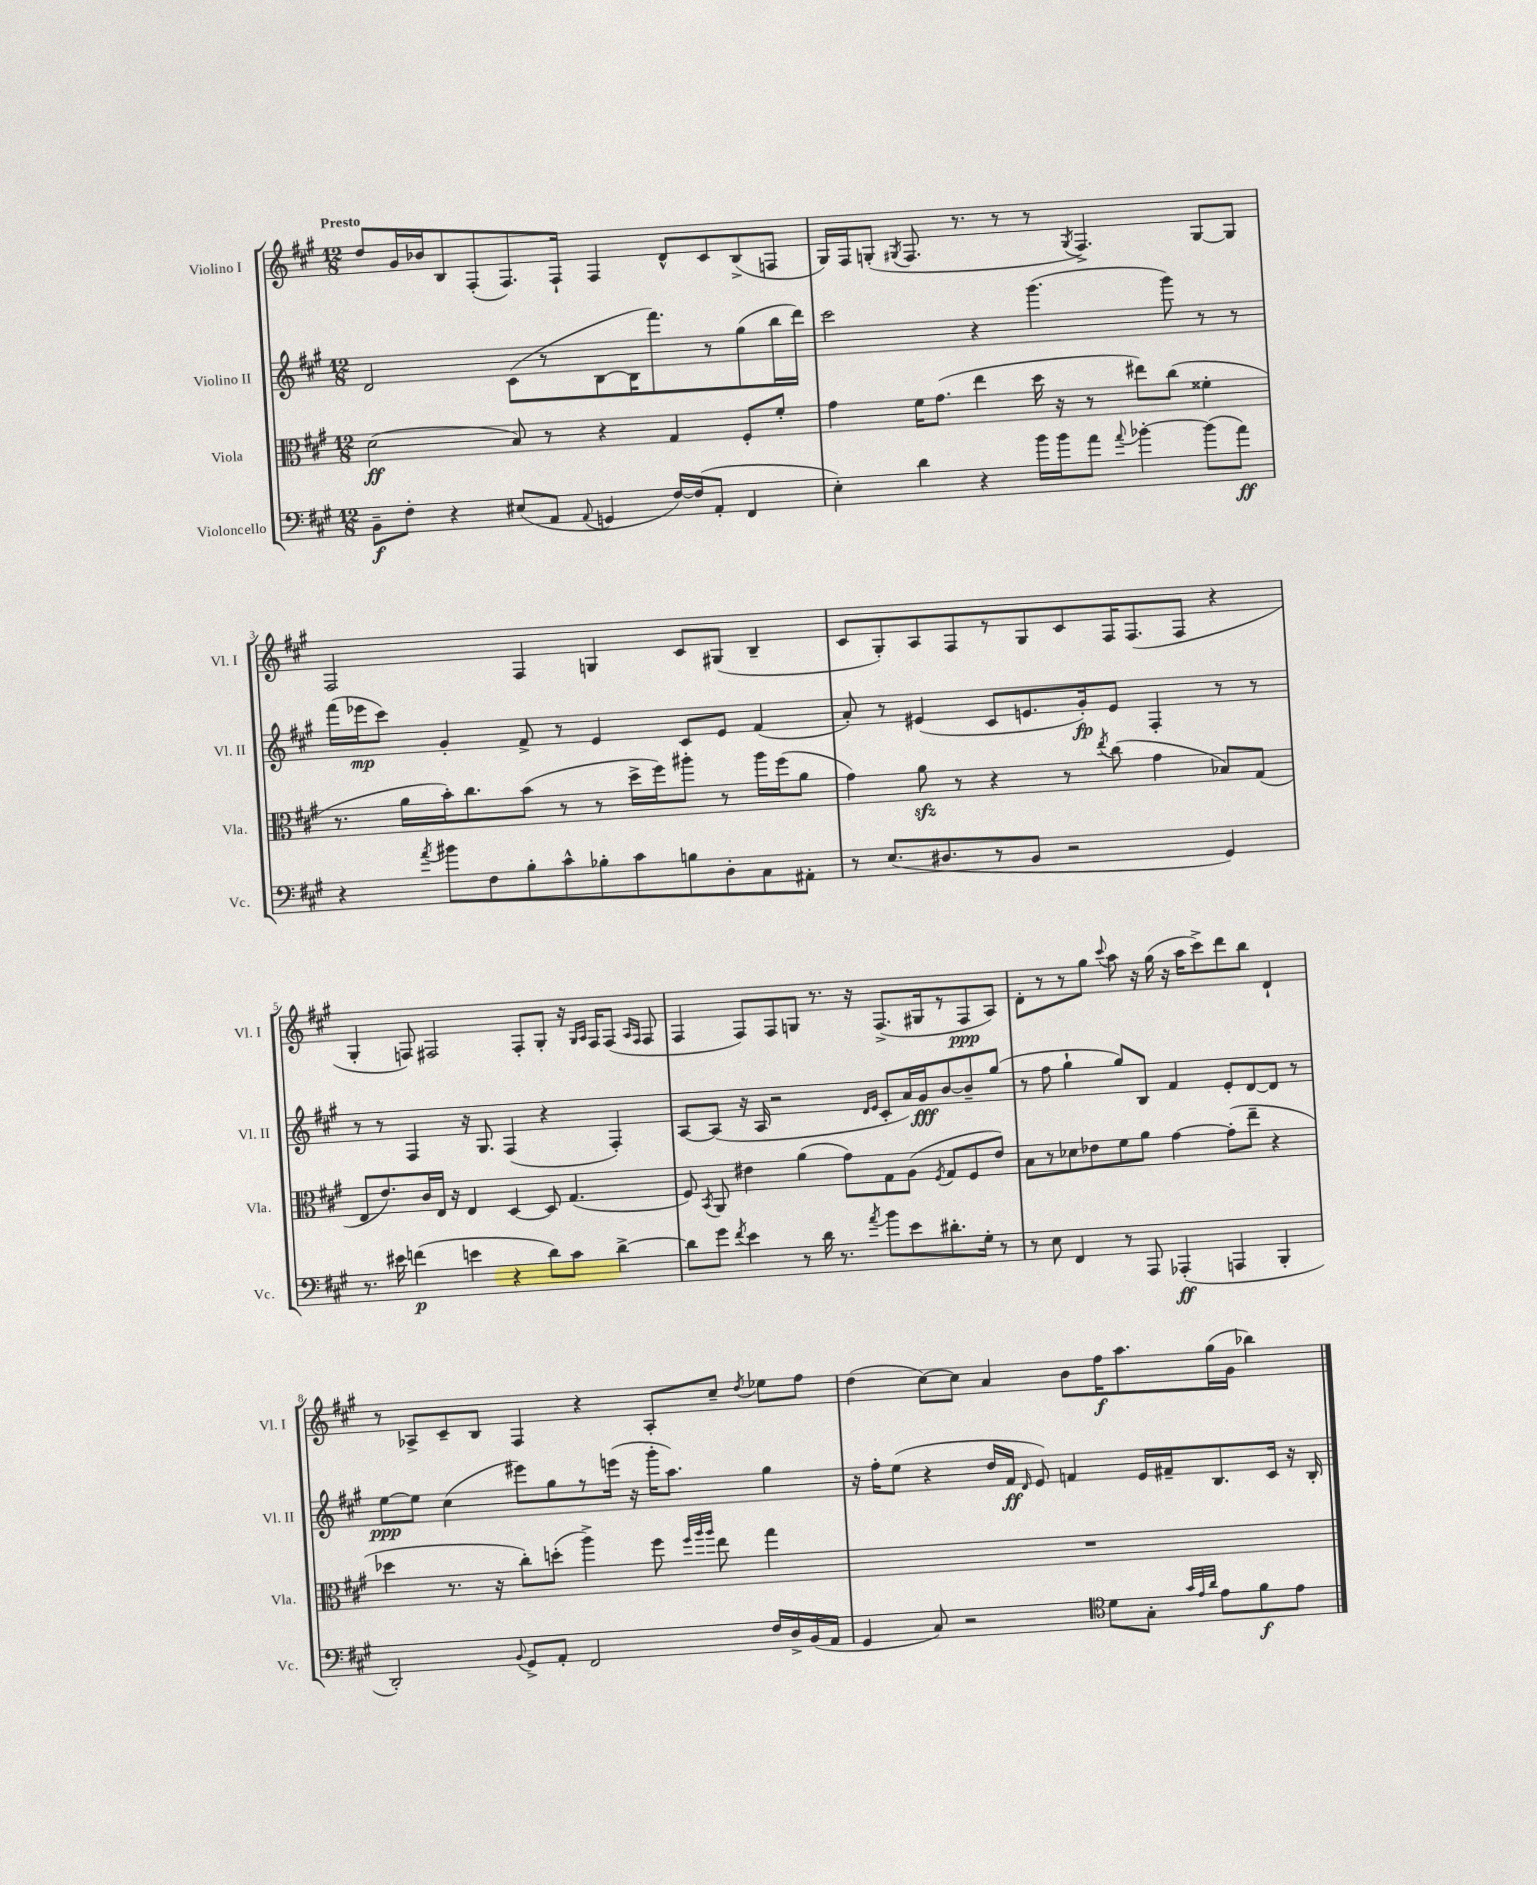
<<
\new StaffGroup <<
\new Staff = "s0" \with { instrumentName = "Violino I" shortInstrumentName = "Vl. I" } {
    \clef treble \key a \major \numericTimeSignature \time 12/8 \tempo "Presto"
    \autoBeamOff d''8[ gis'16 bes'16 b8 fis8-.( fis8.) fis16]-! fis4 d'8[-^ cis'8 b8->( f8] |
    gis16[) fis16 g8]-.( \acciaccatura { gis8 } fis8. r8. r8 r8 \acciaccatura { gis8 } fis4.->) gis8[~ gis8] |
    fis2 fis4 g4 cis'8[ gis8]( b4-- |
    cis'8[ gis8-.) a8 fis8 r8 gis8 cis'8 fis16 fis8.( fis8] r4 |
    gis4-. f8) fis2 fis8[-. gis8]-. r16 \grace { gis16[ a16] } fis16[ fis8]( \grace { a16[ fis16] } fis8 |
    fis4 fis8[) fis8 g8] r8. r16 fis8.[->( gis16 r8 fis8\ppp a8]) |
    d'8[-. r8 r8 gis''8] \appoggiatura { cis'''8 } a''8 r16 gis''16( r16 a''16[ cis'''8->) d'''8 b''8] d'4-! |
    r8 aes8[-> cis'8-- b8] fis4 r4 aes8[-. cis''8]-- \acciaccatura { d''8 } ees''8[ fis''8] |
    d''4( cis''8[~) cis''8] a'4 b'8[ fis''16\f a''8. gis''16( gis'16] bes''4) \bar "|." |
}
\new Staff = "s1" \with { instrumentName = "Violino II" shortInstrumentName = "Vl. II" } {
    \clef treble \key a \major \numericTimeSignature \time 12/8
    \autoBeamOff d'2 cis'8[( r8 b8~ b16 fis'''8.) r8 gis''8( b''16 d'''16]) |
    cis'''2 r4 gis'''4.( gis'''8) r8 r8 |
    fis'''16[( ees'''16\mp cis'''8]) gis'4-. fis'8-> r8 e'4 cis'8[ e'8] fis'4( |
    a'8-.) r8 eis'4( cis'8[ e'8. gis'16-.\fp) e'8] fis4-. r8 r8 |
    r8 r8 fis4 r16 gis8. fis4( r4 fis4-.) |
    a8[~ a8]( r16 a16 r2 \grace { d'16[ e'16] } cis'8[-. a'16) gis'16\fff b'8~ b'8-- gis''8]( |
    r8 fis''8 gis''4-! gis''8[) b8] fis'4 e'8[-. d'8~ d'8] r8 |
    e''8[~\ppp e''8] cis''4( eis'''8[) gis''8 r8 e'''16]( r16 gis'''16[-. a''8.]) gis''4 |
    r16 fis''16[-. e''8]( r4 d''16[ fis'16]\ff \grace { d'16 } e'8) f'4 e'16[ fis'16-- b8. cis'16] r16 b16-. \bar "|." |
}
\new Staff = "s2" \with { instrumentName = "Viola" shortInstrumentName = "Vla." } {
    \clef alto \key a \major \numericTimeSignature \time 12/8
    \autoBeamOff d'2\ff( b8) r8 r4 gis4 fis8[-. fis'8]-. |
    gis'4 fis'16[ gis'8.]( e''4 d''16 r16 r8 eis''8[) cis''8]( fisis'4-. |
    r8. a'16[ b'16-.) cis''8. b'8]( r8 r8 d''16[-> fis''16) ais''8]-. r8 ais''16[ fis''16( a'8] |
    gis'4) a'8\sfz r8 r4 r8 \acciaccatura { e''8 } cis''8( gis'4 bes8[) gis8]( |
    e8[ e'8.) cis'16 e16] r16 e4 d4~ d8 gis4.( |
    fis8) \acciaccatura { b,8 } a,8 eis'4 a'4( gis'8[) gis8 a8]( \acciaccatura { fis8 } gis8[ fis8 eis'8]) |
    b8[ r8 des'8 ees'8 fis'8 a'8] gis'4~ gis'8[-.( e''8]-- r4 |
    des''4 r8. r16 cis''8[-.) d''8]-.( a''4->) fis''8 \grace { fis''32[ a''32 a''32] } e''8 gis''4 |
    R1. \bar "|." |
}
\new Staff = "s3" \with { instrumentName = "Violoncello" shortInstrumentName = "Vc." } {
    \clef bass \key a \major \numericTimeSignature \time 12/8
    \autoBeamOff b,8[--\f fis8]-. r4 eis8[( a,8] \appoggiatura { a,8 } g,4 fis16[~) fis16( a,8]-. fis,4 |
    e4-.) d'4 r4 b'16[ b'16 a'8] \appoggiatura { a'8 } bes'4~-. bes'8[( a'8]\ff) |
    r4 \acciaccatura { a'8 } bis'8[ fis8 b8-. cis'8-^ bes8-. cis'8 b8 d8-. cis8 ais,8]-. |
    r8 e8.[( dis8. r8 b,8] r2 gis,4) |
    r8. eis'16 f'4\p( e'4 r4 d'8[) cis'8] d'4~-> |
    d'8[ gis'8] \acciaccatura { fis'8 } e'4 r8 d'16 r8. \acciaccatura { a'8 } b'8[ e'8 dis'8.-. gis16]-. r8 |
    r8 e8 fis,4 r8 a,,8 aes,,4-.\ff( a,,4 b,,4-. |
    d,2-.) \appoggiatura { b,8 } gis,8[-> a,8]-. fis,2 fis16[ d16-> b,16( a,16] |
    gis,4 cis8) r2 \clef tenor d'8[ gis8]-. \grace { gis'32[ e'32 a'32] } e'8[ fis'8\f e'8] \bar "|." |
}
>>
>>
